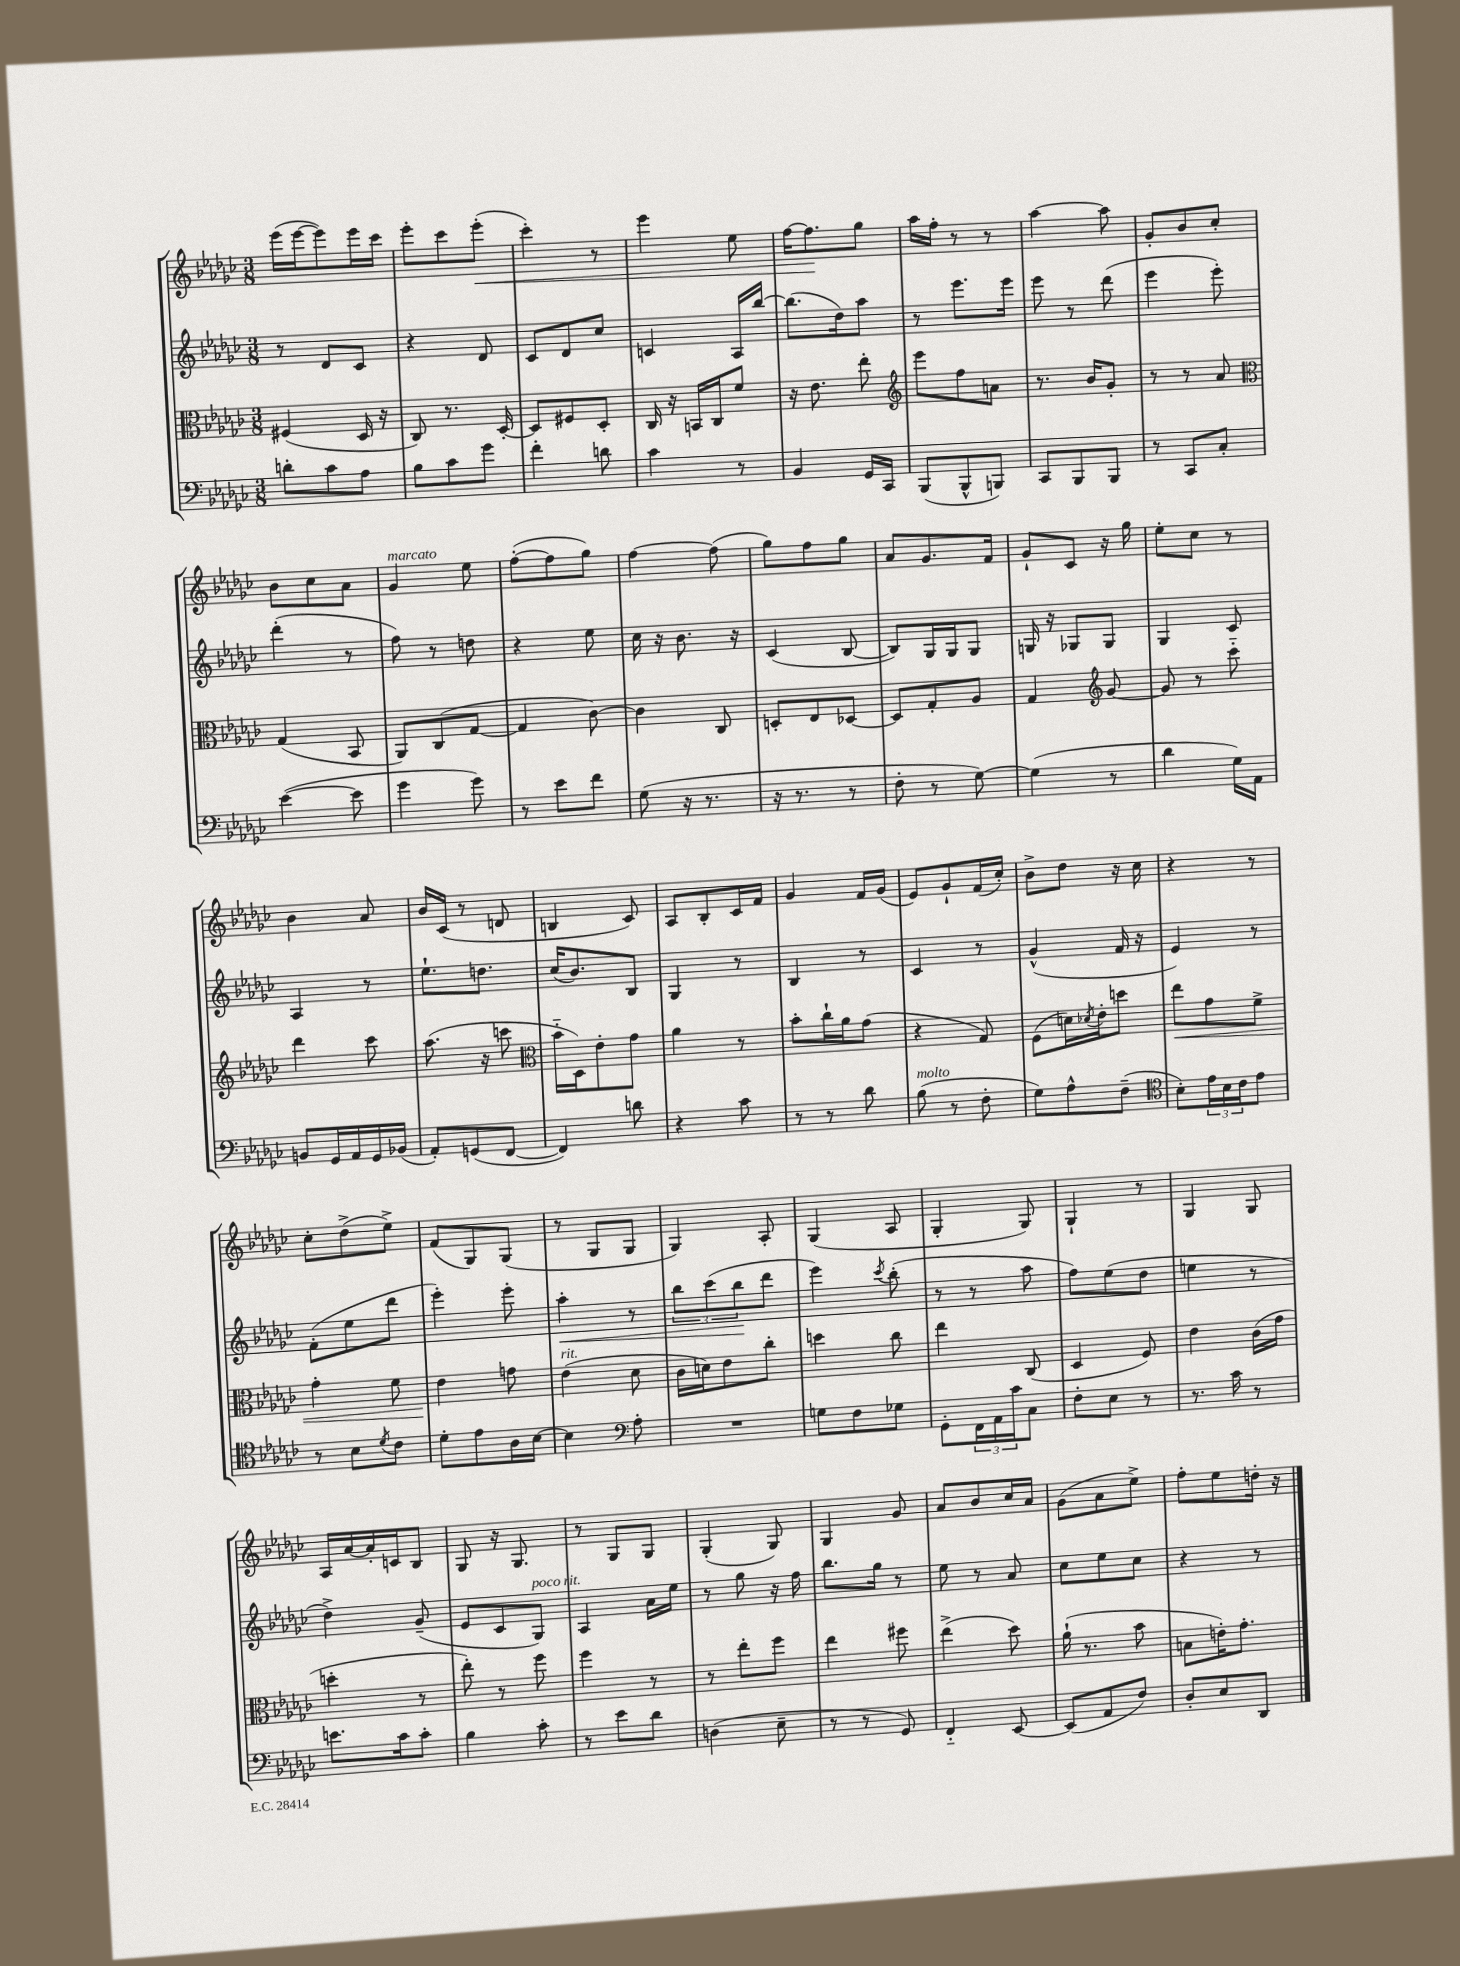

**kern	**kern	**dynam	**kern	**dynam	**kern	**dynam
*part4	*part3	*part3	*part2	*part2	*part1	*part1
*staff4	*staff3	*staff3	*staff2	*staff2	*staff1	*staff1
*clefF4	*clefC3	*	*clefG2	*	*clefG2	*
*k[b-e-a-d-g-c-]	*k[b-e-a-d-g-c-]	*	*k[b-e-a-d-g-c-]	*	*k[b-e-a-d-g-c-]	*
*M3/8	*M3/8	*	*M3/8	*	*M3/8	*
=44	=44	=44	=44	=44	=44	=44
8dn'\L	(4F#X/	.	8r	.	(16eee-\LL	.
.	.	.	.	.	[16eee-\J	.
8c-\	.	.	8d-/L	.	8eee-\])	.
8A-\J	16D-/	.	8c-/J	.	16eee-\L	.
.	16r	.	.	.	16ccc-\JJ	.
=45	=45	=45	=45	=45	=45	=45
8B-\L	8C-/)	.	4r	.	8eee-'\L	.
8c-\	8.r	.	.	.	8ccc-\	.
!	!	!	!	!	!	!LO:HP:b
8g-\J	.	.	8d-/	.	(8eee-'\J	<
.	[16D-'/	.	.	.	.	.
=46	=46	=46	=46	=46	=46	=46
4f'\	8D-/L]	.	8c-/L	.	4ccc-'\)	.
.	8F#X/	.	8d-/	.	.	.
8dn\	8D-'/J	.	8cc-/J	.	8r	.
=47	=47	=47	=47	=47	=47	=47
4c-\	16C-/	.	4cn/	.	4eee-\	.
.	16r	.	.	.	.	.
.	16BBn/LL	.	.	.	.	.
.	16C-/J	.	.	.	.	.
8r	8f/J	.	16A-/LL	.	8ee-\	.
.	.	.	[16bb-/JJ	.	.	.
=48	=48	=48	=48	=48	=48	=48
4BB-/	16r	.	(8.bb-\L]	.	[16ff\KL	.
.	8.e-\	.	.	.	8.ff\]	.
.	.	.	16dd-\k)	.	.	.
16GG-/LL	8ee-'\	.	8aa-\J	.	8gg-\J	[
16CC-/JJ	.	.	.	.	.	.
=49	=49	=49	=49	=49	=49	=49
*	*clefG2	*	*	*	*	*
(8BBB-/L	8eee-\L	.	8r	.	16aa-\LL	.
.	.	.	.	.	16ff'\JJ	.
8BBB-^^/	8ff\	.	8.eee-\L	.	8r	.
8BBBn/J)	8an\J	.	.	.	8r	.
.	.	.	16eee-\Jk	.	.	.
=50	=50	=50	=50	=50	=50	=50
8CC-/L	8.r	.	8eee-\	.	[4aa-\	.
8BBB-/	.	.	8r	.	.	.
.	16b-/KL	.	.	.	.	.
8BBB-/J	8g-'/J	.	(8ddd-\	.	8aa-\]	.
=51	=51	=51	=51	=51	=51	=51
8r	8r	.	4eee-\	.	8g-'/L	.
8CC-/L	8r	.	.	.	8b-/	.
8C-'/J	8a-/	.	8eee-'\)	.	8cc-'/J	.
!!LO:LB:g=z
=52	=52	=52	=52	=52	=52	=52
*	*clefC3	*	*	*	*	*
([4e-\	(4G-/	.	(4ddd-'\	.	8b-\L	.
.	.	.	.	.	8cc-\	.
8e-\]	8BB-/	.	8r	.	8a-\J	.
=53	=53	=53	=53	=53	=53	=53
!	!	!	!	!	!LO:TX:a:i:t=marcato	!
4g-\	8AA-/L)	.	8ff\)	.	4g-/	.
.	(8C-/	.	8r	.	.	.
8g-\)	[8G-/J	.	8ddn\	.	8ee-\	.
=54	=54	=54	=54	=54	=54	=54
8r	4G-/]	.	4r	.	([8ff'\L	.
8e-\L	.	.	.	.	8ff\]	.
8f\J	[8c-\)	.	8ee-\	.	8gg-\J)	.
=55	=55	=55	=55	=55	=55	=55
(8G-\	4c-\]	.	16cc-\	.	[4ff\	.
.	.	.	16r	.	.	.
16r	.	.	8.b-\	.	.	.
8.r	.	.	.	.	.	.
.	8C-/	.	.	.	(8ff\]	.
.	.	.	16r	.	.	.
=56	=56	=56	=56	=56	=56	=56
16r	8Dn'/L	.	(4c-/	.	8gg-\L)	.
8.r	.	.	.	.	.	.
.	8E-/	.	.	.	8ff\	.
8r	[8D-X/J	.	[8B-/	.	8gg-\J	.
=57	=57	=57	=57	=57	=57	=57
8F'\	8D-/L]	.	8B-/L])	.	8a-/L	.
8r	8G-'/	.	16G-/L	.	8.g-/	.
.	.	.	16G-/J	.	.	.
[8G-\)	8A-/J	.	8G-/J	.	.	.
.	.	.	.	.	16f/Jk	.
=58	=58	=58	=58	=58	=58	=58
(4G-\]	4G-/	.	16Gn/	.	8g-`/L	.
.	.	.	16r	.	.	.
.	.	.	8G-X/L	.	8c-/J	.
*	*clefG2	*	*	*	*	*
8r	[8g-/	.	8G-/J	.	16r	.
.	.	.	.	.	16gg-\	.
=59	=59	=59	=59	=59	=59	=59
4d-\	8g-/]	.	4G-/	.	8ee-'\L	.
.	8r	.	.	.	8cc-\J	.
16G-\LL)	8ccc-\	.	8c-/	.	8r	.
16AA-\JJ	.	.	.	.	.	.
!!LO:LB:g=z
=60	=60	=60	=60	=60	=60	=60
8BBn/L	4ddd-\	.	4A-/	.	4b-\	.
16GG-/L	.	.	.	.	.	.
16AA-/	.	.	.	.	.	.
16GG-/	8ccc-\	.	8r	.	8a-/	.
(16BB-X/JJ	.	.	.	.	.	.
=61	=61	=61	=61	=61	=61	=61
8AA-'/L)	(8.aa-\	.	8.ee-`\L	.	16b-/LL	.
.	.	.	.	.	(16c-/JJ	.
(8GGn/	.	.	.	.	8r	.
.	16r	.	8.ddn\J	.	.	.
[8FF/J	8cccn\	.	.	.	8dn/	.
=62	=62	=62	=62	=62	=62	=62
*	*clefC3	*	*	*	*	*
4FF/])	16b-\LL	.	(16cc-/KL	.	4Bn/	.
.	16D-\J)	.	8.b-/)	.	.	.
.	8e-'\	.	.	.	.	.
8dn\	8g-\J	.	8B-/J	.	8c-/)	.
=63	=63	=63	=63	=63	=63	=63
4r	4a-\	.	4G-/	.	8A-/L	.
.	.	.	.	.	8B-'/	.
8c-\	8r	.	8r	.	16c-/L	.
.	.	.	.	.	16f/JJ	.
=64	=64	=64	=64	=64	=64	=64
8r	8b-'\L	.	4B-/	.	4g-/	.
8r	16cc-`\L	.	.	.	.	.
.	16a-\J	.	.	.	.	.
8d-\	(8g-\J	.	8r	.	16f/LL	.
.	.	.	.	.	(16g-/JJ	.
=65	=65	=65	=65	=65	=65	=65
!LO:TX:a:i:t=molto	!	!	!	!	!	!
(8B-\	4r	.	4c-/	.	8e-/L)	.
8r	.	.	.	.	8g-`/	.
8F'\	8G-/)	.	8r	.	(16f/L	.
.	.	.	.	.	16cc-'/JJ)	.
=66	=66	=66	=66	=66	=66	=66
8G-\L)	(8F\L	.	(4g-^^/	.	8b-^\L	.
8A-^^\	16dn\L)	.	.	.	8dd-\J	.
.	8qd-X/	.	.	.	.	.
.	16e-'\J	.	.	.	.	.
(8F~\J	8ddn\J	.	16f/	.	16r	.
.	.	.	16r	.	16cc-\	.
=67	=67	=67	=67	=67	=67	=67
*clefC4	*	*	*	*	*	*
!	!	!LO:HP:b	!	!	!	!
8B-'\L)	8ee-\L	<	4e-/)	.	4r	.
24e-\L	8g-\	.	.	.	.	.
24B-\	.	.	.	.	.	.
24c-\J	.	.	.	.	.	.
8e-\J	8f^\J	.	8r	.	8r	.
!!LO:LB:g=z
=68	=68	=68	=68	=68	=68	=68
8r	4g-'\	.	(8f'\L	.	8cc-'\L	.
8B-\L	.	.	8ee-\	.	(8dd-^\	.
8qd-/	.	.	.	.	.	.
8c-\J	8f\	.	8ddd-\J	.	8ee-^\J)	.
=69	=69	=69	=69	=69	=69	=69
8d-'\L	4e-\	.	4eee-'\)	.	(8f/L	.
8e-\	.	.	.	.	8G-/)	.
16A-\L	8gn\	[	8eee-'\	.	(8G-/J	.
[16B-\JJ	.	.	.	.	.	.
=70	=70	=70	=70	=70	=70	=70
!	!LO:TX:a:i:t=rit.	!	!	!	!	!
!	!	!	!	!LO:HP:b	!	!
4B-\]	(4e-\	.	4aa-'\	<	8r	.
.	.	.	.	.	8G-/L	.
*clefF4	*	*	*	*	*	*
8A-'\	8d-\	.	8r	.	8G-/J	.
=71	=71	=71	=71	=71	=71	=71
4.r	16c-\LL	.	12bb-\L	.	4G-/)	.
.	16dn\J)	.	.	.	.	.
.	.	.	(12ccc-\	.	.	.
.	8e-\	.	.	.	.	.
.	.	.	12bb-\	.	.	.
.	8cc-'\J	.	8ddd-\J	[	8A-'/	.
=72	=72	=72	=72	=72	=72	=72
8Gn\L	4ddn\	.	4eee-\)	.	(4G-/	.
8F\	.	.	.	.	.	.
.	.	.	8qccc-/	.	.	.
8G-X\J	8cc-\	.	(8bb-'\	.	8A-/	.
=73	=73	=73	=73	=73	=73	=73
8GG-'\L	4ee-\	.	8r	.	4G-'/	.
24FF\L	.	.	8r	.	.	.
24AA-\	.	.	.	.	.	.
24c-\J	.	.	.	.	.	.
8C-\J	(8C-/	.	8aa-\	.	8G-/)	.
=74	=74	=74	=74	=74	=74	=74
8F'\L	4D-/	.	8ff\L)	.	4G-`/	.
8E-\J	.	.	(8ee-\	.	.	.
8r	8F/)	.	8dd-\J	.	8r	.
=75	=75	=75	=75	=75	=75	=75
8.r	4e-\	.	4een\	.	4G-/	.
16c-\	.	.	.	.	.	.
8r	(16c-\LL	.	8r	.	8G-/	.
.	16g-\JJ	.	.	.	.	.
!!LO:LB:g=z
=76	=76	=76	=76	=76	=76	=76
8.en\L	4ddn'\	.	4dd-^\)	.	16A-/LL	.
.	.	.	.	.	[16a-/	.
.	.	.	.	.	16a-'/]	.
16c-\k	.	.	.	.	16cn/J	.
8c-'\J	8r	.	(8g-~/	.	8B-/J	.
=77	=77	=77	=77	=77	=77	=77
4B-\	8ee-'\)	.	8e-/L	.	8G-/	.
.	8r	.	8c-/	.	16r	.
.	.	.	.	.	8.G-/	.
!	!	!	!LO:TX:a:i:t=poco rit.	!	!	!
8c-'\	8ff\	.	8G-/J)	.	.	.
=78	=78	=78	=78	=78	=78	=78
8r	4ff\	.	4A-/	.	8r	.
8e-\L	.	.	.	.	8G-/L	.
8d-\J	8r	.	16a-\LL	.	8G-/J	.
.	.	.	16ee-\JJ	.	.	.
=79	=79	=79	=79	=79	=79	=79
(4Dn\	8r	.	8r	.	(4G-'/	.
.	8ee-'\L	.	8gg-\	.	.	.
8E-~\	8ff\J	.	16r	.	8G-/)	.
.	.	.	16ff\	.	.	.
=80	=80	=80	=80	=80	=80	=80
8r	4ee-\	.	8.bb-\L	.	4G-/	.
8r	.	.	.	.	.	.
.	.	.	16gg-\Jk	.	.	.
8GG-/)	8ff#X\	.	8r	.	8g-/	.
=81	=81	=81	=81	=81	=81	=81
4FF/	(4ee-^\	.	8ee-\	.	8a-/L	.
.	.	.	8r	.	8b-/	.
[8EE-/	8dd-\)	.	8a-/	.	16cc-/L	.
.	.	.	.	.	16a-/JJ	.
=82	=82	=82	=82	=82	=82	=82
(8EE-/L]	(16a-`\	.	8cc-\L	.	(8g-\L	.
.	8.r	.	.	.	.	.
8AA-/	.	.	8ee-\	.	8a-\	.
8F/J)	8b-\	.	8cc-\J	.	8ee-^\J)	.
=83	=83	=83	=83	=83	=83	=83
8D-'/L	8Bn\L	.	4r	.	8ff'\L	.
8E-/	16en'\K)	.	.	.	8ee-\	.
.	8.g-'\J	.	.	.	.	.
8DD-/J	.	.	8r	.	16ddn'\Jk	.
.	.	.	.	.	16r	.
==	==	==	==	==	==	==
*-	*-	*-	*-	*-	*-	*-
